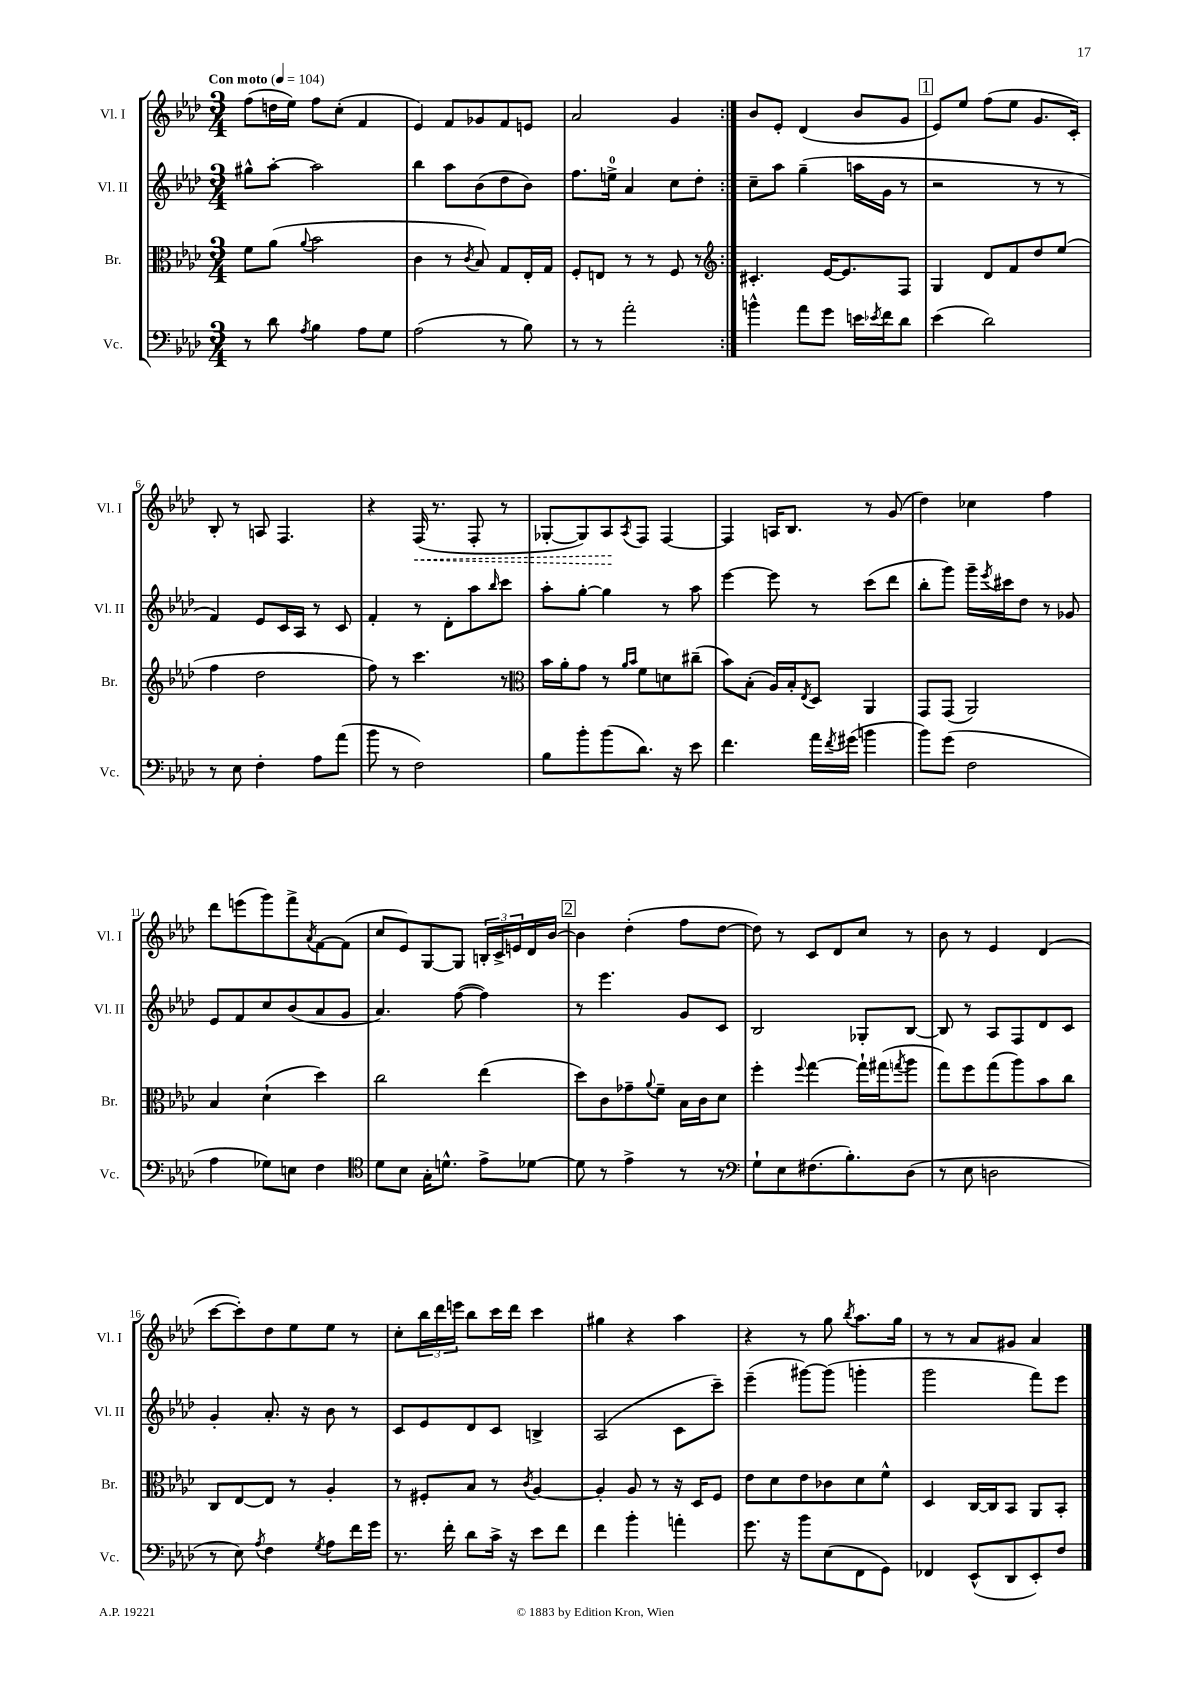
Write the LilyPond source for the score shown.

<<
\new StaffGroup <<
\new Staff = "s0" \with { instrumentName = "Vl. I" shortInstrumentName = "Vl. I" } {
    \clef treble \key aes \major \numericTimeSignature \time 3/4 \tempo "Con moto" 4 = 104
    \repeat volta 2 { f''8( d''16 ees''16) f''8 c''8-.( f'4 |
    ees'4) f'8 ges'8 f'8 e'8 |
    aes'2 g'4 | }
    bes'8 ees'8-. des'4( bes'8 g'8 |
    \mark \markup { \box "1" } ees'8) ees''8 f''8( ees''8 g'8. c'16-.) |
    bes8-. r8 a8 f4. |
    r4 \once \override Hairpin.style = #'dashed-line f16\<( r8. f8-. r8 |
    ges8~-. ges8) aes8\! \acciaccatura { aes8 } f8 f4~ |
    f4 a16 bes8. r8 g'8( |
    des''4) ces''4 f''4 |
    des'''8 e'''8( g'''8) f'''8-> \acciaccatura { aes'8 } f'8~ f'8( |
    c''8 ees'8) g8~ g8 \tuplet 3/2 { b16-. c'16-> e'16 } des'16 bes'16~ |
    \mark \markup { \box "2" } bes'4 des''4-.( f''8 des''8~ |
    des''8) r8 c'8 des'8 c''8 r8 |
    bes'8 r8 ees'4 des'4( |
    c'''8~ c'''8-.) des''8 ees''8 ees''8 r8 |
    c''8-. \tuplet 3/2 { bes''16 des'''16 e'''16 } bes''8 c'''16 des'''16 c'''4 |
    gis''4 r4 aes''4 |
    r4 r8 g''8 \acciaccatura { bes''8 } aes''8. g''16 |
    r8 r8 aes'8 gis'8 aes'4 \bar "|." |
}
\new Staff = "s1" \with { instrumentName = "Vl. II" shortInstrumentName = "Vl. II" } {
    \clef treble \key aes \major \numericTimeSignature \time 3/4
    \repeat volta 2 { gis''8-^ aes''8~-. aes''2 |
    bes''4 aes''8 bes'8( des''8 bes'8) |
    f''8. e''16-0-> aes'4 c''8 des''8-. | }
    c''8-- aes''8 g''4--( a''16 g'16 r8 |
    \mark \markup { \box "1" } r2 r8 r8 |
    f'4) ees'8 c'16 aes16 r8 c'8 |
    f'4-. r8 des'8-. aes''8 \grace { bes''16 } c'''8 |
    aes''8-. g''8~-. g''4 r8 aes''8 |
    ees'''4~ ees'''8 r8 c'''8( des'''8 |
    bes''8-. g'''8) g'''16-- \acciaccatura { ees'''8 } cis'''16 des''8 r8 ges'8 |
    ees'8 f'8 c''8 bes'8( aes'8 g'8 |
    aes'4.) f''8~( f''4) |
    \mark \markup { \box "2" } r8 ees'''4. g'8 c'8 |
    bes2 ges8-. bes8~ |
    bes8 r8 aes8 f8 des'8 c'8 |
    g'4-. aes'8.-. r16 bes'8 r8 |
    c'8 ees'8 des'8 c'8 b4-> |
    aes2( c'8 c'''8--) |
    ees'''4--( gis'''8~) gis'''8( g'''4-. |
    g'''2 f'''8) ees'''8 \bar "|." |
}
\new Staff = "s2" \with { instrumentName = "Br." shortInstrumentName = "Br." } {
    \clef alto \key aes \major \numericTimeSignature \time 3/4
    \repeat volta 2 { f'8 aes'8( \appoggiatura { aes'8 } bes'2 |
    c'4 r8 \acciaccatura { c'8 } bes8) g8 ees16-. g16 |
    f8-. e8 r8 r8 f8 r8 | }
    \clef treble cis'4.-. ees'16~ ees'8. f8 |
    \mark \markup { \box "1" } g4 des'8 f'8 des''8 ees''8( |
    f''4 des''2 |
    f''8) r8 c'''4. r8 |
    \clef alto bes'16 aes'16-. g'8 r8 \grace { aes'16 bes'16 } f'8 d'8 cis''8--( |
    bes'8) bes8-.( aes16) bes16-. \acciaccatura { ees8 } des8 aes,4 |
    g,8 g,8( aes,2) |
    bes4 des'4-!( des''4) |
    c''2 ees''4( |
    \mark \markup { \box "2" } des''8) c'8 ges'8-- \appoggiatura { aes'8 } f'8-- bes16 c'16 des'8 |
    f''4-. \appoggiatura { f''8 } g''4~ g''16-! gis''16( \acciaccatura { g''8 } aes''8 |
    g''8) f''8 g''8( aes''8) bes'8 c''8 |
    c8 ees8~ ees8 r8 aes4-. |
    r8 fis8-. bes8 r8 \acciaccatura { c'8 } aes4~ |
    aes4-. aes8 r8 r16 des16 f8 |
    ees'8 des'8 ees'8 ces'8 des'8 f'8-^ |
    des4 c16~ c16 bes,8 aes,8 bes,8-. \bar "|." |
}
\new Staff = "s3" \with { instrumentName = "Vc." shortInstrumentName = "Vc." } {
    \clef bass \key aes \major \numericTimeSignature \time 3/4
    \repeat volta 2 { r8 des'8 \acciaccatura { aes8 } bes4 aes8 g8 |
    aes2( r8 bes8) |
    r8 r8 aes'2-. | }
    b'4-^ aes'8 g'8 e'16 \acciaccatura { ees'8 } f'16 des'8 |
    \mark \markup { \box "1" } ees'4( des'2) |
    r8 ees8 f4-. aes8 aes'8( |
    bes'8 r8 f2) |
    bes8 bes'8-. bes'8( des'8.) r16 ees'8 |
    f'4. aes'16 \acciaccatura { f'8 } gis'16( b'4 |
    bes'8) g'8( f2 |
    aes4 ges8) e8 f4 |
    \clef tenor des'8 bes8 g16-. d'8.-^ ees'8-> des'8~ |
    \mark \markup { \box "2" } des'8 r8 ees'4-> r8 r8 |
    \clef bass g8-! ees8 fis8.( bes8.-.) des8( |
    r8 ees8 d2 |
    r8 ees8) \acciaccatura { aes8 } f4 \acciaccatura { g8 } aes8 f'16 g'16 |
    r8. f'16-. des'8 c'16-> r16 ees'8 f'8 |
    f'4 bes'4-. a'4-. |
    g'8. r16 bes'8 ees8( f,8 g,8) |
    fes,4 ees,8-^( des,8 ees,8-.) f8 \bar "|." |
}
>>
>>
